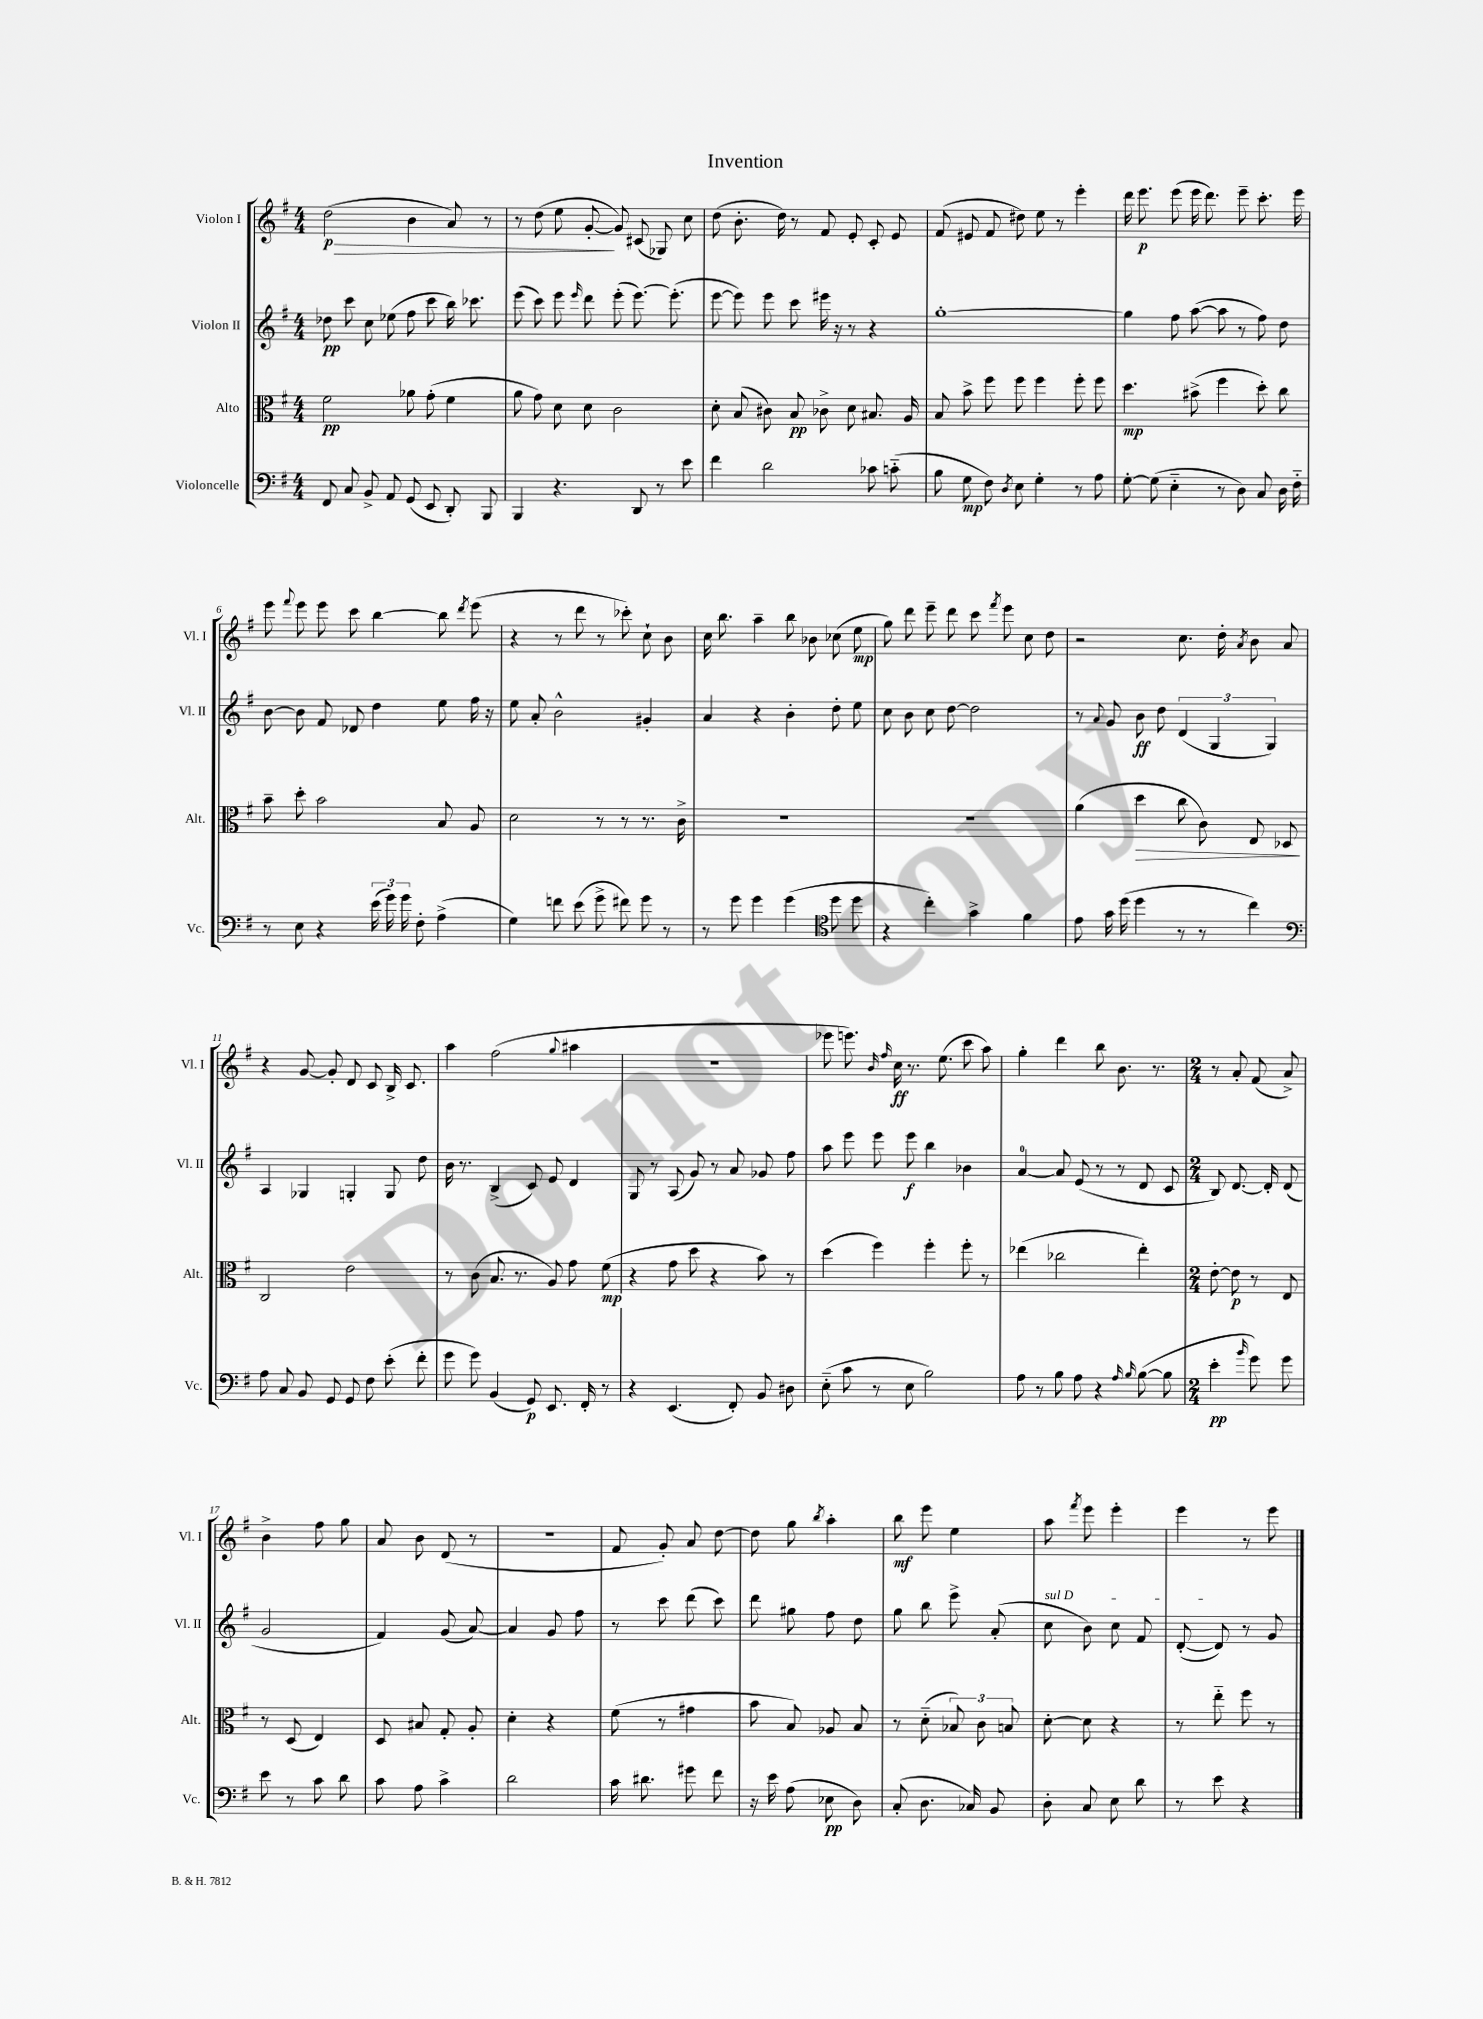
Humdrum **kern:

**kern	**dynam	**kern	**dynam	**kern	**dynam	**kern	**dynam
*part4	*part4	*part3	*part3	*part2	*part2	*part1	*part1
*staff4	*staff4	*staff3	*staff3	*staff2	*staff2	*staff1	*staff1
*I"Violoncelle	*	*I"Alto	*	*I"Violon II	*	*I"Violon I	*
*I'Vc.	*	*I'Alt.	*	*I'Vl. II	*	*I'Vl. I	*
*clefF4	*	*clefC3	*	*clefG2	*	*clefG2	*
*k[f#]	*	*k[f#]	*	*k[f#]	*	*k[f#]	*
*M4/4	*	*M4/4	*	*M4/4	*	*M4/4	*
=1	=1	=1	=1	=1	=1	=1	=1
!	!	!	!	!	!	!	!LO:HP:b
8FF#/	.	2f#\	pp	8dd-X\	pp	(2dd\	> p
8C/	.	.	.	8ccc\	.	.	.
8BB^/	.	.	.	8cc\	.	.	.
8AA/	.	.	.	(8ee-X\	.	.	.
(8GG/	.	8a-X\	.	8ff#\	.	4b\	.
8EE/	.	(8g'\	.	8ccc\	.	.	.
8DD'/)	.	4f#\	.	16bb\)	.	8a/)	.
.	.	.	.	8.ccc-X\	.	.	.
8BBB/	.	.	.	.	.	8r	.
=2	=2	=2	=2	=2	=2	=2	=2
4BBB/	.	8a\	.	(8eee\	.	8r	.
.	.	8g\)	.	8ccc\)	.	(8dd\	.
4.r	.	8d\	.	8eee\	.	8ee\	.
.	.	.	.	16qqeee/	.	.	.
.	.	8d\	.	8ddd\	.	[8g'/	.
.	.	2c\	.	(8eee'\	.	8g/])	]
8DD/	.	.	.	[8.eee\)	.	(8c#X/	.
8r	.	.	.	.	.	8G-X/)	.
.	.	.	.	(8.eee'\]	.	.	.
8e\	.	.	.	.	.	8cc\	.
=3	=3	=3	=3	=3	=3	=3	=3
4f#\	.	8d'\	.	[8eee\	.	(8dd\	.
.	.	(8B/	.	8eee\])	.	8.b'\	.
2d\	.	8c#X\)	.	8eee\	.	.	.
.	.	.	.	.	.	16dd\)	.
.	.	8B/	pp	8ccc\	.	8r	.
.	.	8c-X^\	.	16eee#X\	.	8f#/	.
.	.	.	.	16r	.	.	.
.	.	8d\	.	8r	.	8e'/	.
8c-X\	.	8.B#X/	.	4r	.	8c'/	.
(8cn\	.	.	.	.	.	8e/	.
.	.	16A/	.	.	.	.	.
=4	=4	=4	=4	=4	=4	=4	=4
8B\	.	8B/	.	[1gg'	.	(8f#/	.
8G\	mp	8b^\	.	.	.	8e#X/	.
8F#\)	.	8ff#\	.	.	.	8f#/	.
8qD/	.	.	.	.	.	.	.
8E\	.	8ff#\	.	.	.	8dd#X\)	.
4G'\	.	4ff#\	.	.	.	8ee\	.
.	.	.	.	.	.	8r	.
8r	.	8ff#'\	.	.	.	4eee'\	.
8A\	.	8ff#\	.	.	.	.	.
=5	=5	=5	=5	=5	=5	=5	=5
[8G'\	.	4.dd\	mp	4gg\]	.	16ddd\	.
.	.	.	.	.	.	8.eee\	p
(8G\]	.	.	.	.	.	.	.
4E\	.	.	.	8ff#\	.	(8eee\	.
.	.	(8b#X^\	.	([8aa\	.	16eee\	.
.	.	.	.	.	.	8.ddd\)	.
8r	.	4ff#\	.	8aa\]	.	.	.
8D\)	.	.	.	8r	.	8eee~\	.
8C/	.	8dd'\)	.	8ff#\)	.	8.ccc'\	.
16D\	.	8cc\	.	8dd\	.	.	.
16F#\	.	.	.	.	.	16eee\	.
!!LO:LB:g=z
=6	=6	=6	=6	=6	=6	=6	=6
8r	.	8b~\	.	[8b\	.	8eee\	.
.	.	.	.	.	.	8qqfff#/	.
8E\	.	8dd'\	.	8b\]	.	8eee\	.
4r	.	2b\	.	8f#/	.	8eee\	.
.	.	.	.	8d-X/	.	8ccc\	.
(24e\	.	.	.	4dd\	.	[4bb\	.
24g\)	.	.	.	.	.	.	.
24g\	.	.	.	.	.	.	.
8F#'\	.	.	.	.	.	.	.
(4A^\	.	8B/	.	8ee\	.	8bb\]	.
.	.	.	.	.	.	8qddd/	.
.	.	8A/	.	16ff#\	.	(8eee\	.
.	.	.	.	16r	.	.	.
=7	=7	=7	=7	=7	=7	=7	=7
4G\)	.	2d\	.	8ee\	.	4r	.
.	.	.	.	8a'/	.	.	.
8fn\	.	.	.	2b^^\	.	8r	.
(8e\	.	.	.	.	.	8ddd\	.
8g^\	.	8r	.	.	.	8r	.
8f#X\)	.	8r	.	.	.	8ccc-X'\)	.
8g\	.	8.r	.	4g#X'/	.	8cc`\	.
8r	.	.	.	.	.	8b\	.
.	.	16c^\	.	.	.	.	.
=8	=8	=8	=8	=8	=8	=8	=8
8r	.	1r	.	4a/	.	16cc\	.
.	.	.	.	.	.	8.bb\	.
8g\	.	.	.	.	.	.	.
4g\	.	.	.	4r	.	4aa~\	.
(4g\	.	.	.	4b'\	.	8bb\	.
.	.	.	.	.	.	8b-X\	.
*clefC4	*	*	*	*	*	*	*
8dd\	.	.	.	8dd'\	.	(8cc-X\	.
8dd\	.	.	.	8ee\	.	8ee\	mp
=9	=9	=9	=9	=9	=9	=9	=9
4r	.	1r	.	8cc\	.	8gg\)	.
.	.	.	.	8b\	.	8ddd\	.
4cc'\)	.	.	.	8cc\	.	8eee~\	.
.	.	.	.	[8dd\	.	8ddd\	.
4g^\	.	.	.	2dd\]	.	8ccc\	.
.	.	.	.	.	.	8qfff#/	.
.	.	.	.	.	.	8eee\	.
4f#\	.	.	.	.	.	8cc\	.
.	.	.	.	.	.	8dd\	.
=10	=10	=10	=10	=10	=10	=10	=10
8e\	.	(4a\	.	8r	.	2r	.
.	.	.	.	8qqa/	.	.	.
16g\	.	.	.	8g/	.	.	.
(16dd\	.	.	.	.	.	.	.
!	!	!	!LO:HP:b	!	!	!	!
4dd\	.	4dd\	>	8b\	ff	.	.
.	.	.	.	8dd\	.	.	.
8r	.	8cc\	.	(6d/	.	8.cc\	.
8r	.	8c\)	.	.	.	.	.
.	.	.	.	6G/	.	.	.
.	.	.	.	.	.	16dd'\	.
.	.	.	.	.	.	8qa/	.
4cc\)	.	8E/	.	.	.	8b\	.
.	.	.	.	6G/)	.	.	.
.	.	8D-X/	.	.	.	8a/	.
.	.	.	]	.	.	.	.
!!LO:LB:g=z
=11	=11	=11	=11	=11	=11	=11	=11
*clefF4	*	*	*	*	*	*	*
8A\	.	2C/	.	4A/	.	4r	.
8C/	.	.	.	.	.	.	.
8BB/	.	.	.	4G-X/	.	[8g/	.
8GG/	.	.	.	.	.	8g'/]	.
8GG/	.	2e\	.	4Gn'/	.	8d/	.
8F#\	.	.	.	.	.	8c/	.
(8e'\	.	.	.	8G/	.	16B^/	.
.	.	.	.	.	.	8.c/	.
8f#'\	.	.	.	8dd\	.	.	.
=12	=12	=12	=12	=12	=12	=12	=12
8g\	.	8r	.	16b\	.	4aa\	.
.	.	.	.	8.r	.	.	.
8g\)	.	(8c\	.	.	.	.	.
(4BB/	.	8.B/	.	(4B^/	.	(2ff#\	.
.	.	8.r	.	.	.	.	.
8GG/)	p	.	.	8c/)	.	.	.
8.EE/	.	8A/)	.	8e/	.	.	.
.	.	.	.	.	.	8qqgg/	.
.	.	8g\	.	4d/	.	4aa#X\	.
16FF#'/	.	.	.	.	.	.	.
8r	.	(8f#\	mp	.	.	.	.
=13	=13	=13	=13	=13	=13	=13	=13
4r	.	4r	.	8G/	.	1r	.
.	.	.	.	8r	.	.	.
(4.EE/	.	8g\	.	(8A/	.	.	.
.	.	8dd\	.	8g/)	.	.	.
.	.	4r	.	8r	.	.	.
8FF#'/)	.	.	.	8a/	.	.	.
8BB/	.	8b\)	.	8g-X/	.	.	.
8D#X\	.	8r	.	8ff#\	.	.	.
=14	=14	=14	=14	=14	=14	=14	=14
(8E\	.	(4dd\	.	8aa\	.	8eee-X\	.
8c\	.	.	.	8eee\	.	8.eeen\)	.
8r	.	4ff#\)	.	8eee\	.	.	.
.	.	.	.	.	.	16qqb/	.
.	.	.	.	.	.	16qqff#/	.
.	.	.	.	.	.	16cc\	ff
8E\	.	.	.	8eee\	f	8.r	.
2B\)	.	4ff#'\	.	4bb\	.	.	.
.	.	.	.	.	.	(8.ee\	.
.	.	8ff#'\	.	4b-X\	.	8ccc\	.
.	.	8r	.	.	.	8aa\)	.
=15	=15	=15	=15	=15	=15	=15	=15
8A\	.	(4ee-X\	.	[4a/	.	4gg'\	.
8r	.	.	.	.	.	.	.
8B\	.	2cc-X\	.	8a/]	.	4ddd\	.
8A\	.	.	.	(8e/	.	.	.
4r	.	.	.	8r	.	8bb\	.
.	.	.	.	8r	.	8.b\	.
16qqA/	.	.	.	.	.	.	.
16qqB/	.	.	.	.	.	.	.
([8B\	.	4ee-'\)	.	8d/	.	.	.
.	.	.	.	.	.	8.r	.
8B\]	.	.	.	8c/	.	.	.
=16	=16	=16	=16	=16	=16	=16	=16
*M2/4	*	*M2/4	*	*M2/4	*	*M2/4	*
4e'\	pp	[8e'\	.	8B/)	.	8r	.
.	.	8e\]	p	[8.d/	.	8a'/	.
16qqb/	.	.	.	.	.	.	.
8g\)	.	8r	.	.	.	(8f#/	.
.	.	.	.	16d'/]	.	.	.
8g\	.	8E/	.	(8d/	.	8a^/)	.
!!LO:LB:g=z
=17	=17	=17	=17	=17	=17	=17	=17
8e\	.	8r	.	2g/	.	4b^\	.
8r	.	(8D/	.	.	.	.	.
8c\	.	4E/)	.	.	.	8ff#\	.
8d\	.	.	.	.	.	8gg\	.
=18	=18	=18	=18	=18	=18	=18	=18
8c\	.	8D/	.	4f#/)	.	8a/	.
8A\	.	8B#X/	.	.	.	8b\	.
4c^\	.	8G'/	.	(8g/	.	(8d/	.
.	.	8A'/	.	[8a/)	.	8r	.
=19	=19	=19	=19	=19	=19	=19	=19
2d\	.	4d'\	.	4a/]	.	2r	.
.	.	4r	.	8g/	.	.	.
.	.	.	.	8ff#\	.	.	.
=20	=20	=20	=20	=20	=20	=20	=20
16c\	.	(8f#\	.	8r	.	8f#/	.
8.d#X\	.	.	.	.	.	.	.
.	.	8r	.	8ccc\	.	8g'/)	.
8g#X\	.	4g#X\	.	(8ddd\	.	8a/	.
8f#\	.	.	.	8ccc\)	.	[8dd\	.
=21	=21	=21	=21	=21	=21	=21	=21
16r	.	8b\	.	8ddd\	.	8dd\]	.
16e\	.	.	.	.	.	.	.
(8A\	.	8B/)	.	8gg#X\	.	8gg\	.
.	.	.	.	.	.	8qbb/	.
8E-X\	pp	8A-X/	.	8ff#\	.	4aa'\	.
8D\)	.	8B/	.	8dd\	.	.	.
=22	=22	=22	=22	=22	=22	=22	=22
(8C'/	.	8r	.	8gg\	.	8bb\	mf
8.D\	.	(8d\	.	8bb\	.	8eee\	.
.	.	12B-X/)	.	8eee^\	.	4ee\	.
16C-X/)	.	.	.	.	.	.	.
.	.	12c\	.	.	.	.	.
8BB/	.	.	.	(8a'/	.	.	.
.	.	12Bn/	.	.	.	.	.
=23	=23	=23	=23	=23	=23	=23	=23
!	!	!	!	!LO:TX:a:i:t=sul D	!	!	!
8D'\	.	[8d'\	.	8cc\	.	8aa\	.
.	.	.	.	.	.	8qfff#/	.
8C/	.	8d\]	.	8b\)	.	8eee\	.
8E\	.	4r	.	8cc\	.	4eee'\	.
8d\	.	.	.	8f#/	.	.	.
=24	=24	=24	=24	=24	=24	=24	=24
8r	.	8r	.	([8d'/	.	4eee\	.
8e\	.	8ee\	.	8d/])	.	.	.
4r	.	8ff#\	.	8r	.	8r	.
.	.	8r	.	8g/	.	8eee\	.
==	==	==	==	==	==	==	==
*-	*-	*-	*-	*-	*-	*-	*-
